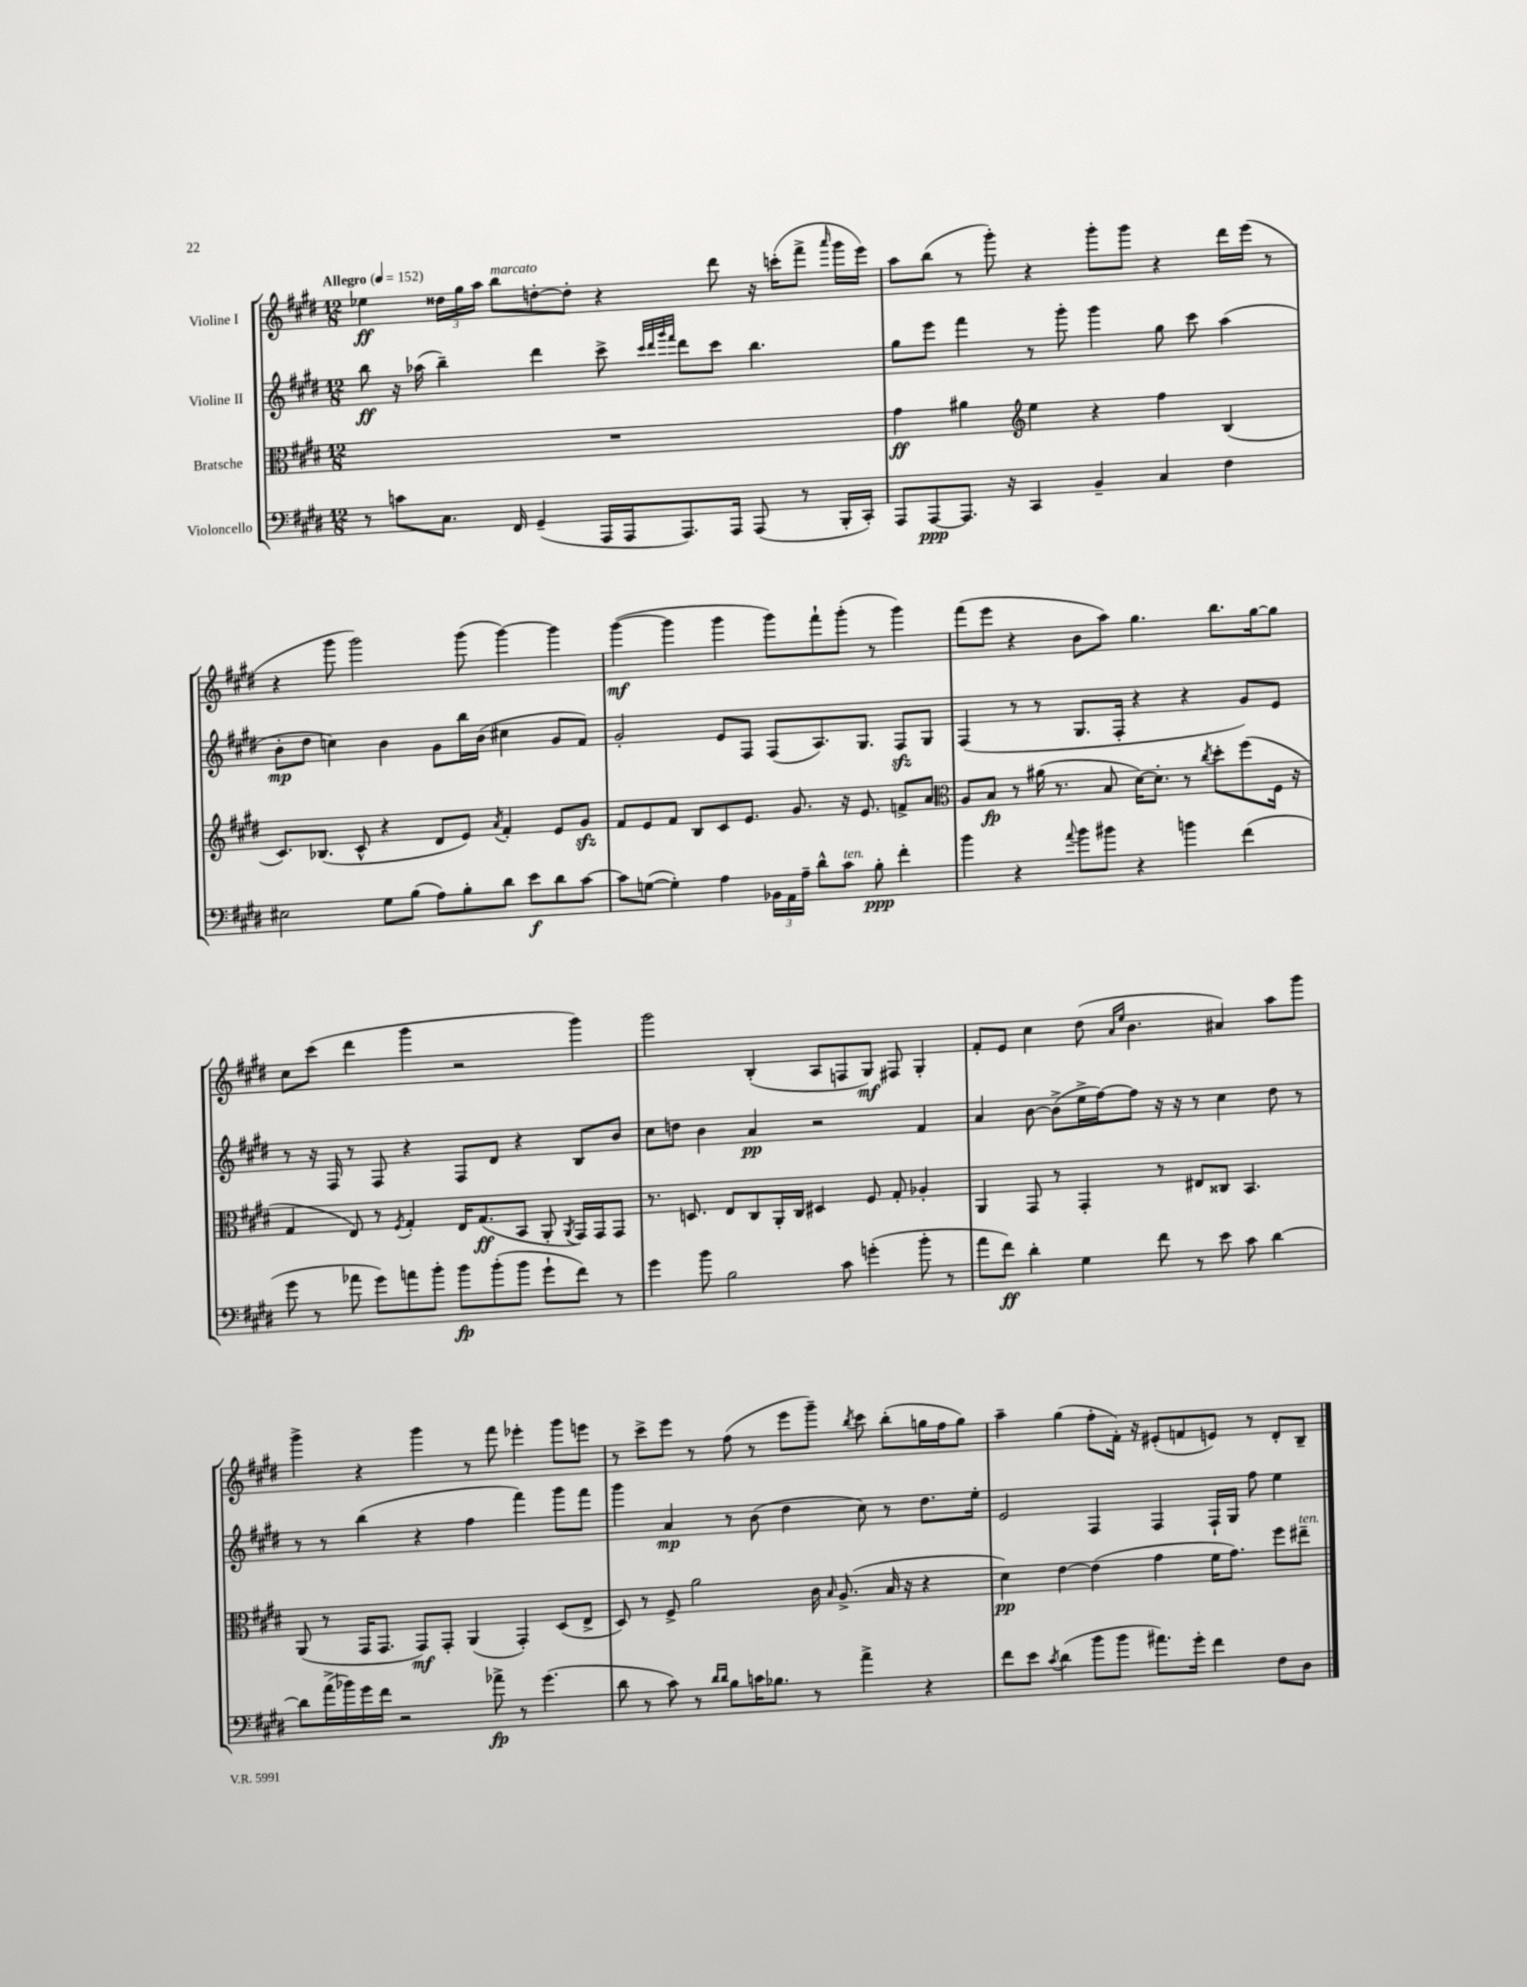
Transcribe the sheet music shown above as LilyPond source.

<<
\new StaffGroup <<
\new Staff = "s0" \with { instrumentName = "Violine I" } {
    \clef treble \key e \major \numericTimeSignature \time 12/8 \tempo "Allegro" 4 = 152
    \autoBeamOff ees''4\ff \tuplet 3/2 { disis''16[ gis''16 a''16] } b''8[^\markup { \italic "marcato" } d''8~-. d''8]-. r4 dis'''8 r16 c'''16[-.( fis'''8]-> \grace { a'''16 } gis'''16[ e'''16]) |
    a''8[ b''8]( r8 gis'''8-.) r4 gis'''8[-. gis'''8] r4 dis'''16[ e'''16]( r8 |
    r4 gis'''8 gis'''2) gis'''8( gis'''4~) gis'''4 |
    gis'''4~\mf( gis'''4 gis'''4 gis'''8[) fis'''8-! gis'''8]-.( r8 gis'''4) |
    fis'''8[( e'''8] r4 b'8[ a''8]) gis''4. b''8.[ gis''16~ gis''8] |
    cis''8[ cis'''8]( dis'''4 gis'''4 r2 gis'''4) |
    gis'''2 b4-.( a8[ f8 gis8]\mf) fis8 gis4-. |
    fis'8[-. e'8] cis''4 dis''8( \grace { a'16[ e''16] } b'4. ais'4) a''8[ gis'''8] |
    gis'''4-> r4 gis'''4 r8 fis'''8 ees'''4-. gis'''8[ e'''8] |
    r8 cis'''8[-> e'''8] r8 fis''8( r8 e'''8[ gis'''8]--) \acciaccatura { b''8 } cis'''8 b''8[-.( g''16 fis''16 g''8]) |
    a''4-- gis''4( fis''8[-. fis'16]-.) r16 eis'8[-.( f'8 e'8]) r8 dis'8[-. b8]-- \bar "|." |
}
\new Staff = "s1" \with { instrumentName = "Violine II" } {
    \clef treble \key e \major \numericTimeSignature \time 12/8
    \autoBeamOff b''8\ff r16 aes''16( b''4--) dis'''4 cis'''8-> \grace { cis'''32[ dis'''32 gis'''32 fis'''32] } dis'''8[ cis'''8] b''4. |
    gis''8[ e'''8] fis'''4 r8 gis'''8-. gis'''4 gis''8 cis'''8 a''4( |
    b'8[-.\mp dis''8] c''4) b'4 gis'8[ b''16 b'16]( cis''4 gis'8[ fis'8]) |
    gis'2-. e'8[ fis8] fis8[( a8.) gis8.] fis8[\sfz gis8] |
    fis4( r8 r8 gis8.[ fis16]-. r4 r4 gis'8[) e'8] |
    r8 r16 fis16 r8 fis8 r4 fis8[ dis'8] r4 b8[ b'8] |
    cis''8[ d''8] b'4 a'4\pp r2 fis'4 |
    a'4 b'8~ b'8[->( e''16-> fis''16~) fis''8] r16 r16 r8 cis''4 dis''8 r8 |
    r8 r8 b''4( r4 fis''4 fis'''4) gis'''8[ fis'''8] |
    gis'''4 a'4\mp r8 b'8( dis''4 cis''8) r8 dis''8.[ e''16]-. |
    e'2 fis4 fis4 fis16[-! gis16] fis''8 e''4 \bar "|." |
}
\new Staff = "s2" \with { instrumentName = "Bratsche" } {
    \clef alto \key e \major \numericTimeSignature \time 12/8
    \autoBeamOff R1. |
    gis'4\ff ais'4 \clef treble e''4 r4 fis''4 b4( |
    cis'8.[) bes8.]( cis'8-^ r4 dis'8[ e'8]) \acciaccatura { a'8 } fis'4-. e'8[ gis'8]\sfz |
    fis'8[ e'8 fis'8] b8[ cis'8 e'8.] gis'8. r16 e'8. f'8[-> a'8] |
    \clef alto a8[ b8]\fp r8 ais'16( r8. b8 dis'16[~) dis'8.]-. r8 \acciaccatura { cis''8 } dis''8[-. fis''8( fis16] r16 |
    gis4 e8) r8 \acciaccatura { fis8 } gis4-. e16[ gis8.\ff( b,8] a,8-. \acciaccatura { a,8 } gis,16[) gis,16 gis,8] |
    r8. d8. e8[ cis8 a,16-. cis16] dis4 fis8 gis8-. aes4-. |
    a,4 gis,8 r8 gis,4-. r8 eis8[ cisis8] b,4. |
    a,8( r8 gis,16[ gis,8.] gis,8[\mf) gis,8]-. a,4( gis,4-.) dis8[( e8]-> |
    dis8) r8 fis8-> a'2 cis'16 \grace { b16 } a8.->( b16 r16 r4 |
    dis'4\pp) e'4~ e'4( gis'4 fis'16[ gis'8.]) fis''8[ eis''8]--^\markup { \italic "ten." } \bar "|." |
}
\new Staff = "s3" \with { instrumentName = "Violoncello" } {
    \clef bass \key e \major \numericTimeSignature \time 12/8
    \autoBeamOff r8 c'8[ cis8.] fis,16 gis,4--( a,,16[ a,,16 a,,8.) a,,16] a,,8( r8 b,,16[-. cis,16]-.) |
    a,,8[ a,,8~\ppp a,,8.] r16 cis,4 b,4-- cis4 fis4 |
    eis2 gis8[ b8]( a8[) b8-. dis'8] e'8[\f dis'8 cis'8]~ |
    cis'8[ g8]~( g4-.) a4 \tuplet 3/2 { bes,16[ a,16 a16]-- } dis'8[-^ cis'8]^\markup { \italic "ten." } b8-.\ppp fis'4-. |
    b'4 r4 \appoggiatura { a'8 } b'8[ bis'8] r4 b'4 fis'4( |
    gis'8 r8 aes'8 gis'8[) a'8 b'8]-. b'8[\fp b'8-.( b'8] gis'8[-! fis'8]) r8 |
    gis'4 b'8 b2 cis'8 g'4-.( b'8-. r8 |
    a'8[ fis'8]\ff) dis'4-. gis4 fis'8 r8 e'8 cis'8 dis'4~ |
    dis'8[ a'16->( bes'16) gis'16 fis'16] r2 aes'8->\fp r8 gis'4.( |
    dis'8 r8 cis'8) r8 \grace { dis'16[ dis'16] } b8[ c'16 bes8.] r8 a'4-> r4 |
    fis'8[ e'8] \acciaccatura { cis'8 } dis'4( b'8[ b'8] ais'8.[) gis'16]-. fis'4 fis8[ dis8] \bar "|." |
}
>>
>>
\layout { \context { \Score \remove "Bar_number_engraver" } }
